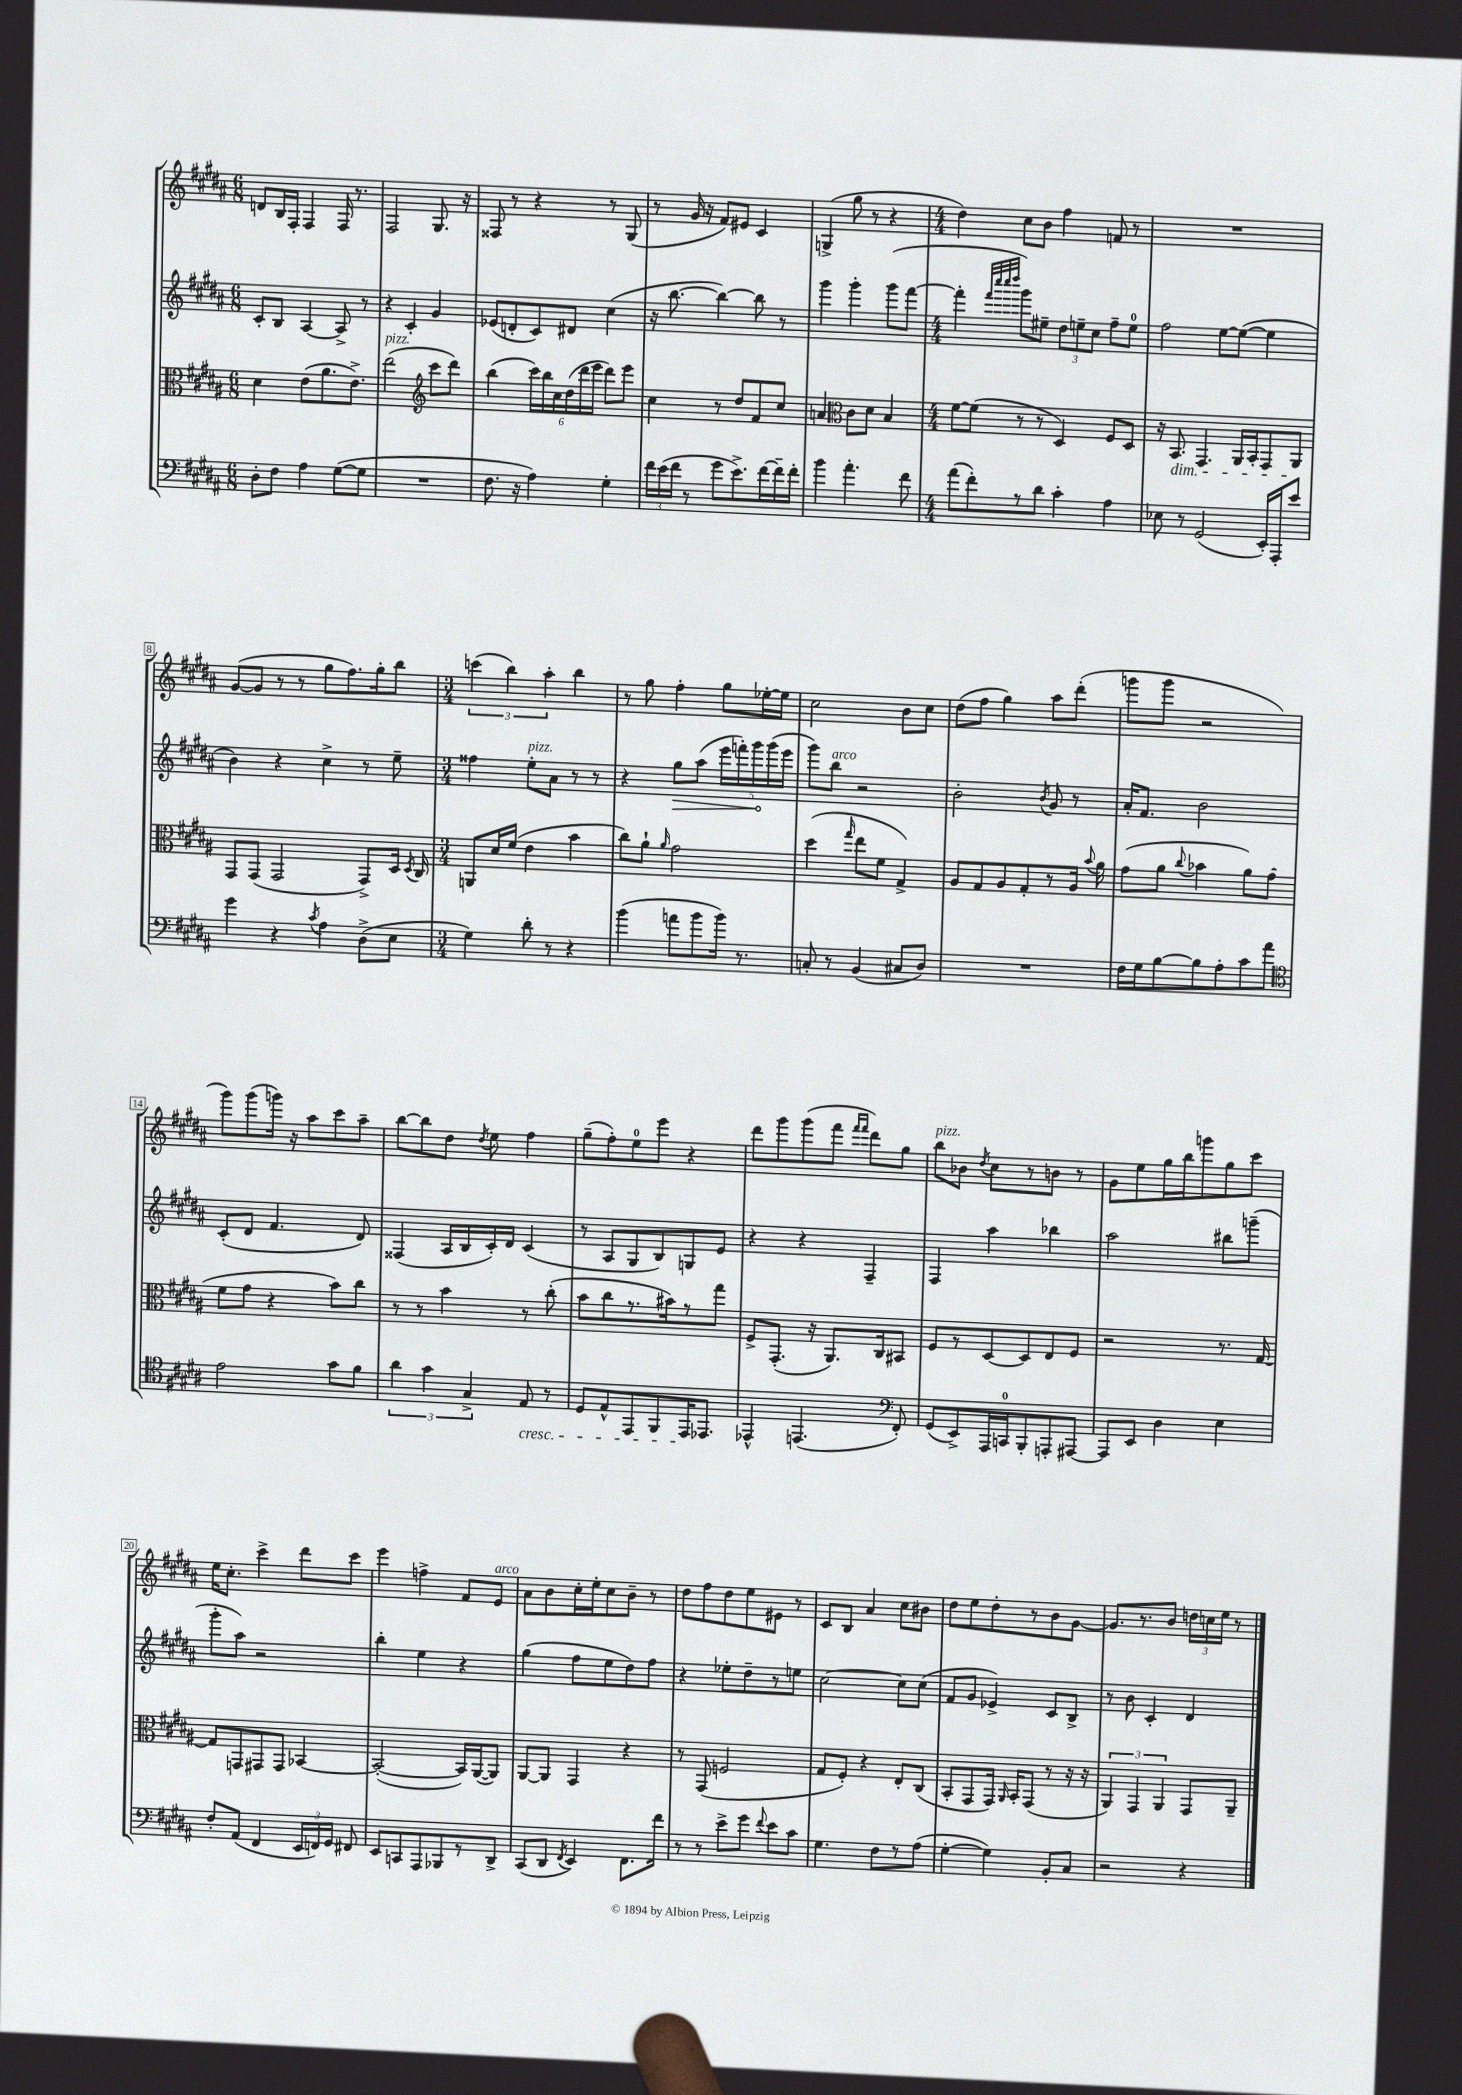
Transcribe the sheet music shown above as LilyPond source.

<<
\new StaffGroup <<
\new Staff = "s0" {
    \clef treble \key b \major \numericTimeSignature \time 6/8
    \autoBeamOff d'8[ b16 fis16]-. fis4 fis16 r8. |
    fis2 gis8. r16 |
    fisis8 r8 r4 r8 gis8( |
    r8 gis'16 r16 fis'8[) eis'8] cis'4 |
    g4->( gis''8 r8 r4 |
    \numericTimeSignature \time 4/4 dis''4) cis''8[ b'8] fis''4 f'8 r8 |
    R1 |
    gis'8[~( gis'8] r8 r8 gis''8[ fis''8.) gis''16-. b''8] |
    \numericTimeSignature \time 3/4 \tuplet 3/2 { c'''4( b''4) ais''4-. } b''4 |
    r8 gis''8 fis''4-. gis''8[ ees''16~-. ees''16] |
    cis''2 b'8[ cis''8] |
    dis''8[( fis''8] gis''4) ais''8[ dis'''8]-.( |
    g'''8[ g'''8] r2 |
    gis'''8[) gis'''8( g'''16]) r16 ais''8[ cis'''8 ais''8]-- |
    b''8[~ b''8 dis''8] \acciaccatura { dis''8 } e''8 fis''4 |
    gis''8[--( fis''8-.) e''8-0 e'''8] r4 |
    dis'''8[ gis'''8 gis'''8( fis'''8] \grace { fis'''16[ fis'''16] } dis'''8[) gis''8] |
    b''8[^\markup { \italic "pizz." } bes'8] \acciaccatura { dis''8 } cis''8[ r8 b'8] r8 |
    gis'8[ e''8 gis''16 b''16 g'''8 gis''8 cis'''8] |
    e''16[ cis''8.]-. cis'''4-> dis'''8[ cis'''8] |
    e'''4 f''4-> fis'8[ e'8]^\markup { \italic "arco" } |
    ais'8[ b'8 cis''16-. e''16-. cis''8 b'8]-- r8 |
    dis''8[ fis''8 dis''8 e''8 eis'8] r8 |
    cis'8[ b8] ais'4 cis''8[ bis'8] |
    dis''8[ e''8 dis''8-. r8 b'8 gis'8]~ |
    gis'8.[ r8. b'8] \tuplet 3/2 { d''16[ c''16 e''16] } r8 \bar "|." |
}
\new Staff = "s1" {
    \clef treble \key b \major \numericTimeSignature \time 6/8
    \autoBeamOff cis'8[-. b8] ais4~ ais8-> r8 |
    r4 cis'4-. gis'4 |
    ees'8[( d'8-. cis'8) dis'8] cis''4( |
    r16 b''8.~ b''4~) b''8 r8 |
    gis'''4 gis'''4-. gis'''8[( fis'''8]~ |
    \numericTimeSignature \time 4/4 fis'''4-. \grace { fis'''32[ cis''''32 cis''''32 dis''''32] } gis'''8[) eis''8]-- \tuplet 3/2 { dis''8[ e''8-- cis''8] } fis''8[-- e''8]-0 |
    fis''2 e''8[~ e''8]~( e''4 |
    b'4) r4 cis''4-> r8 e''8-- |
    \numericTimeSignature \time 3/4 fisis''4 e''8[-.^\markup { \italic "pizz." } ais'8] r8 r8 |
    r4 \once \override Hairpin.circled-tip = ##t gis''8[\> ais''8]( \tuplet 5/4 { e'''16[ f'''16-.) gis'''16\! gis'''16( e'''16] } |
    gis'''8[) b''8]^\markup { \italic "arco" } r2 |
    b'2-. \acciaccatura { b'8 } gis'8 r8 |
    ais'16[-. fis'8.] b'2 |
    cis'8[-.( dis'8] fis'4. dis'8) |
    fisis4( ais16[ b16 cis'16-.) dis'16] cis'4( |
    r8 ais8[ gis8 b8) g8 e'8] |
    r4 r4 fis4-- |
    fis4 ais''4 bes''4 |
    ais''2 bis''8[ g'''8]--( |
    gis'''8[-. ais''8]) r2 |
    b''4-. e''4 r4 |
    gis''4( fis''8[ e''8 dis''8) fis''8] |
    r4 ees''8[-. dis''8-- r8 e''8] |
    cis''2~ cis''8[ cis''8]( |
    fis'8[ gis'8] ees'4->) cis'8[ b8]-> |
    r8 b'8 cis'4-. dis'4 \bar "|." |
}
\new Staff = "s2" {
    \clef alto \key b \major \numericTimeSignature \time 6/8
    \autoBeamOff dis'4 e'8[( ais'8. e'8.]->) |
    e''2^\markup { \italic "pizz." }( \clef treble cis'''8[ dis'''8]) |
    b''4( \tuplet 6/4 { cis'''16[) b''16 cis''16 dis''16( dis'''16 e'''16] } dis'''8[) e'''8] |
    cis''4 r8 dis''8[ fis'8 cis''8] |
    a'4 \clef alto cis'8[ dis'8] b4 |
    \numericTimeSignature \time 4/4 fis'8[~ fis'8]( r8 r8 dis4) fis8[ dis8] |
    r16 b,8.\dim gis,4. ais,16[ b,16-. gis,8 ais,8]\! |
    gis,8[ gis,8]( gis,2 gis,8[->) dis16] \acciaccatura { dis8 } cis16 |
    \numericTimeSignature \time 3/4 a,8[ dis'16 fis'16]( e'4 b'4 |
    cis''8[) ais'8]-! \grace { ais'16 } gis'2 |
    dis''4( \grace { gis''16 } e''8[ fis'8] gis4->) |
    ais8[ gis8 ais8 gis8-. r8 ais16] \appoggiatura { b'8 } ais'16 |
    gis'8[( ais'8] \appoggiatura { cis''8 } bes'4 ais'8[) gis'8]( |
    fis'8[ gis'8] r4 b'8[) cis''8] |
    r8 r8 b'4 r8 cis''8-.( |
    b'8[ cis''8 r8. bis'16) r8 gis''8] |
    fis8[-> gis,8.]-.( r16 ais,8.[) cis16 bis,8] |
    fis8[ r8 dis8~ dis8 e8 fis8] |
    r2 r8. gis16~ |
    gis8[ g,8 gis,8 gis,8] bes,4~ |
    bes,2~-.( bes,16[) ais,16~( ais,8]) |
    ais,8[~ ais,8] gis,4 r4 |
    r8 gis,8( f2 |
    gis8[ fis8]-.) r4 e8[-. cis8]( |
    b,8[-. gis,8 gis,16]) \grace { ais,16 } b,16[-. gis,8]( r8 r16 r16 |
    \tuplet 3/2 { ais,4) gis,4 ais,4 } gis,8[ ais,8]-- \bar "|." |
}
\new Staff = "s3" {
    \clef bass \key b \major \numericTimeSignature \time 6/8
    \autoBeamOff dis8[-. fis8] ais4 gis8[~( gis8] |
    R2. |
    fis8. r16 ais4) gis4-. |
    \tuplet 3/2 { fis'16[ e'16( fis'16] } r8 gis'8[ e'8.->) fis'16~ fis'16-- fis'16]-. |
    b'4 ais'4.-. fis'8 |
    \numericTimeSignature \time 4/4 ais'8[( fis'8-.) r8 dis'8] cis'4-. ais4 |
    ees8 r8 gis,2( e,16[-.) ais,,16-. e'8] |
    gis'4 r4 \acciaccatura { cis'8 } ais4 dis8[->( e8] |
    \numericTimeSignature \time 3/4 gis4) dis'8-. r8 r4 |
    b'4( a'8[ b'8 b'16]) r8. |
    c8-. r8 b,4( cis8[ dis8]) |
    R2. |
    fis16[ gis16 b8~ b8 ais8-. cis'8 ais'8] |
    \clef tenor e'2 gis'8[ fis'8] |
    \tuplet 3/2 { ais'4 gis'4 gis4-> } e8\cresc r8 |
    dis8[ e8-^ e,8 fis,8 e,16\! ees,8.] |
    ees,4-^ e,4.( \clef bass fis,8-.) |
    gis,8[( e,8->) ais,,16 c,16-0 b,,8-. a,,8-. ais,,8]~ |
    ais,,8[ e,8] dis4 e4 |
    fis8[-. ais,8]( fis,4 \tuplet 3/2 { e,16[ f,16) gis,16] } fis,8 |
    e,8[ c,8 ais,,8 bes,,8 r8 dis,8]-> |
    cis,8[( dis,8] \acciaccatura { fis,8 } e,4) fis,8.[ fis'16] |
    r8 r8 e'8[-> gis'8] \appoggiatura { fis'8 } e'8[ cis'8] |
    gis4. fis8[ r8 ais8]( |
    gis4~-. gis4) b,8[-. cis8] |
    r2 r4 \bar "|." |
}
>>
>>
\layout { \context { \Score \override BarNumber.stencil = #(make-stencil-boxer 0.1 0.3 ly:text-interface::print) } }
